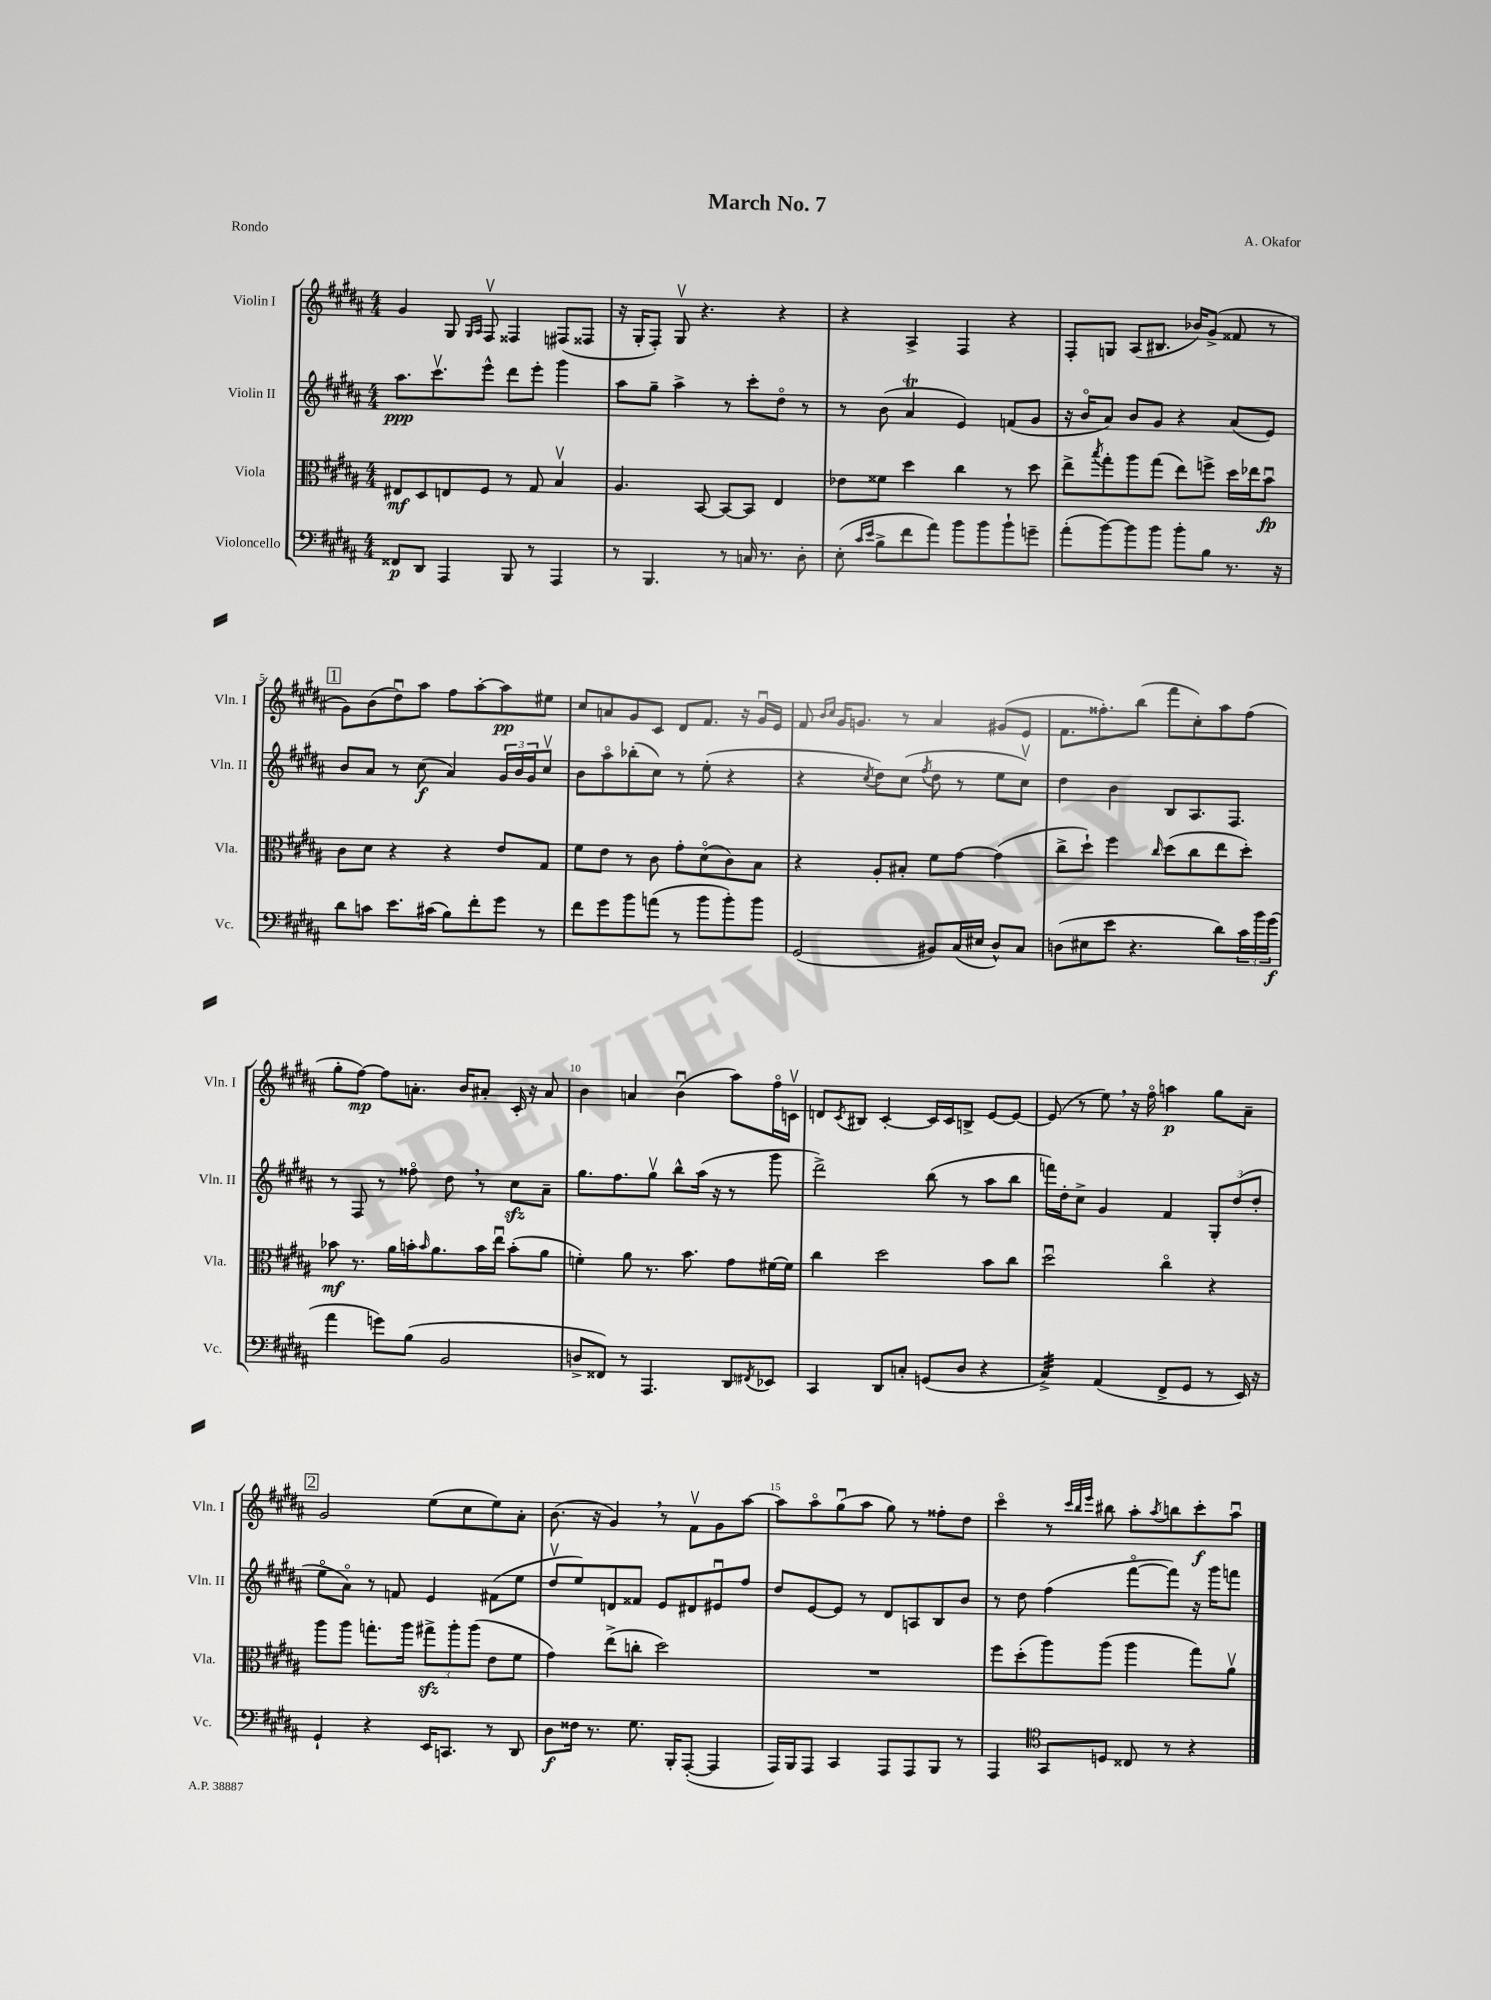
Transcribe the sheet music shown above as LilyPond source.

\header { title = "March No. 7" composer = "A. Okafor" piece = "Rondo" }
<<
\new StaffGroup <<
\new Staff = "s0" \with { instrumentName = "Violin I" shortInstrumentName = "Vln. I" } {
    \clef treble \key b \major \numericTimeSignature \time 4/4
    gis'4 gis8 \grace { gis16 ais16 } fis8\upbow fisis4 fis8( fisis8 |
    r16 gis16-. fis8-.) gis8\upbow r4. r4 |
    r4 ais4-> fis4 r4 |
    fis8-. g8 ais8( bis8. bes'16) gis'8->( fisis'8 r8 |
    \mark \markup { \box "1" } gis'8) b'8( dis''8\downbow) ais''8 fis''8 ais''8~-. ais''8\pp eis''8 |
    cis''8 a'8 gis'8 cis'8 dis'8 fis'8. r16 gis'16\downbow e'16 |
    fis'8 \grace { b'16 cis''16 } gis'16 g'8. r8 ais'4 gis'8( e'8 |
    fis'8. fisis''8.-.) b''8( fis'''8 cis''8-.) ais''8 fisis''8( |
    gis''8-. fis''8~\mp) fis''8 a'8.-. b'16 ais'8-. cis'16-. r16 ais'8 |
    b'4 a'4 b'4\downbow( ais''8) fis''16\flageolet c'16\upbow |
    d'8 \acciaccatura { cis'8 } bis8 cis'4~-. cis'16 cis'16 b8-> e'8~ e'8~ |
    e'8( r8 e''8) \breathe r16 fis''16\flageolet a''4\p gis''8 ais'8-- |
    \mark \markup { \box "2" } gis'2 e''8( cis''8 e''8) ais'8-. |
    b'8.( r16 gis'4) \breathe r8 fis'8\upbow gis'8 ais''8~ |
    ais''8 ais''8\flageolet gis''8\downbow( ais''8 gis''8) r8 fisis''8-. dis''8 |
    cis'''4\flageolet r8 \grace { cis'''32 b''32 e'''32 } bis''8 ais''8-. \acciaccatura { ais''8 } b''8 cis'''8-.\f ais''8\downbow \bar "|." |
}
\new Staff = "s1" \with { instrumentName = "Violin II" shortInstrumentName = "Vln. II" } {
    \clef treble \key b \major \numericTimeSignature \time 4/4
    ais''8.\ppp cis'''8.\upbow e'''8-^ dis'''8 e'''8-. gis'''4 |
    ais''8 gis''8-- ais''4-> r8 cis'''8-. dis''8\flageolet r8 |
    r8 b'8( ais'4\trill e'4) f'8( gis'8 |
    r16 b'16\flageolet ais'8) b'8 gis'8 r4 ais'8( e'8) |
    \mark \markup { \box "1" } b'8 ais'8 r8 cis''8\f( ais'4) \tuplet 3/2 { gis'16 b'16 gis'16 } cis''8\upbow |
    b'8 ais''8\flageolet bes''8-.( cis''8) r8 e''8-.( r4 |
    r4 \acciaccatura { cis''8 } dis''8) cis''8( \acciaccatura { fis''8 } dis''8 r8 e''8 cis''8\upbow) |
    dis''4 b'4 b8 ais8. fis8. |
    r8 fis8 r8 fisis''8\flageolet dis''8 \breathe r8 cis''8\sfz ais'8-- |
    gis''8. fis''8. gis''8\upbow b''8-^ ais''16( r16 r8 gis'''8 |
    dis'''2->) b''8( r8 ais''8 b''8 |
    f'''16) dis''16-. cis''8-> gis'4 fis'4 \tuplet 3/2 { gis8-. dis''8( dis''8-. } |
    \mark \markup { \box "2" } e''8\flageolet ais'8\flageolet) r8 f'8 e'4 fis'8( e''8 |
    dis''8\upbow e''8) d'8 fisis'8 e'8 dis'8 eis'8\downbow fis''8 |
    dis''8 e'8~ e'8 r8 dis'8 a8 b8 b'8 |
    r8 dis''8 fis''4( fis'''8~\flageolet fis'''8) r16 gis'''16 f'''8 \bar "|." |
}
\new Staff = "s2" \with { instrumentName = "Viola" shortInstrumentName = "Vla." } {
    \clef alto \key b \major \numericTimeSignature \time 4/4
    eis8\mf dis8 e8 fis8 r8 gis8 b4\upbow |
    ais4. b,8~ b,8~ b,8 e4 |
    ees'8 fisis'8 dis''4 cis''4 r8 dis''8 |
    e''8-> \acciaccatura { b''8 } gis''8-. ais''8 gis''8( e''8) f''8-> dis''16 ees''16 b'8\downbow\fp |
    \mark \markup { \box "1" } cis'8 dis'8 r4 r4 e'8 gis8 |
    fis'8 e'8 r8 cis'8 gis'8-. dis'8\flageolet( cis'8) b8 |
    r4 ais8-. bis8-. fis'8 gis'8~ gis'4( |
    cis''8-> dis''8-!) fis''4 \grace { cis''16 } dis''8( cis''8 e''8 dis''8-.) |
    bes'8\mf r8. ais'16 b'16-. \grace { b'16 } ais'8. b'16 e''16\downbow b'8-.( ais'8 |
    f'4-.) ais'8 r8. b'8. gis'8 fis'16~ fis'16 |
    cis''4 dis''2 b'8 cis''8 |
    dis''2\downbow cis''4\flageolet r4 |
    \mark \markup { \box "2" } ais''8 ais''8 g''8.-. ais''16 \tuplet 3/2 { gis''8->\sfz ais''8-. ais''8( } e'8 fis'8 |
    gis'4) e''8->( c''8-. dis''2) |
    R1 |
    fis''8 dis''8-.( ais''8) ais''8( ais''4 gis''8) ais'8\upbow \bar "|." |
}
\new Staff = "s3" \with { instrumentName = "Violoncello" shortInstrumentName = "Vc." } {
    \clef bass \key b \major \numericTimeSignature \time 4/4
    fisis,8\p dis,8 ais,,4 b,,8 r8 ais,,4 |
    r8 b,,4. r8 c16 r8. dis8-. |
    e8-.( \grace { cis'16 e'16 } b8-> fis'8 ais'8) b'8 b'8 b'8-! g'8-- |
    ais'8-.( b'8~) b'8 b'8 b'8-. b8 r8. r16 |
    \mark \markup { \box "1" } dis'8 c'8 e'8. cis'16( b8) fis'8-. gis'8 r8 |
    fis'8 gis'8 b'8 a'8( r8 b'8 b'8-.) b'8 |
    gis,2( bis,8) cis16( eis16 dis8-^) cis8 |
    d8( eis8 e'8 r4. dis'8) \tuplet 3/2 { cis'16 b'16 gis'16\f( } |
    ais'4 g'8) b8( b,2 |
    d8-> fisis,8) r8 ais,,4. dis,8 \acciaccatura { fis,8 } ees,8 |
    cis,4 dis,8 c8-. g,8( dis8 r4 |
    cis4:32->) ais,4( fis,8-> gis,8 r8 e,16) r16 |
    \mark \markup { \box "2" } gis,4-! r4 e,16 c,8. r8 dis,8 |
    dis8\f fisis16 r8. gis8. b,,16-. ais,,8~-.( ais,,4 |
    ais,,16) b,,16 ais,,8 cis,4 ais,,8 ais,,8 b,,8 r8 |
    ais,,4 \clef tenor gis,8 d8 cisis8 r8 r4 \bar "|." |
}
>>
>>
\layout { \context { \Score \override BarNumber.break-visibility = ##(#f #t #t) barNumberVisibility = #(every-nth-bar-number-visible 5) } }
